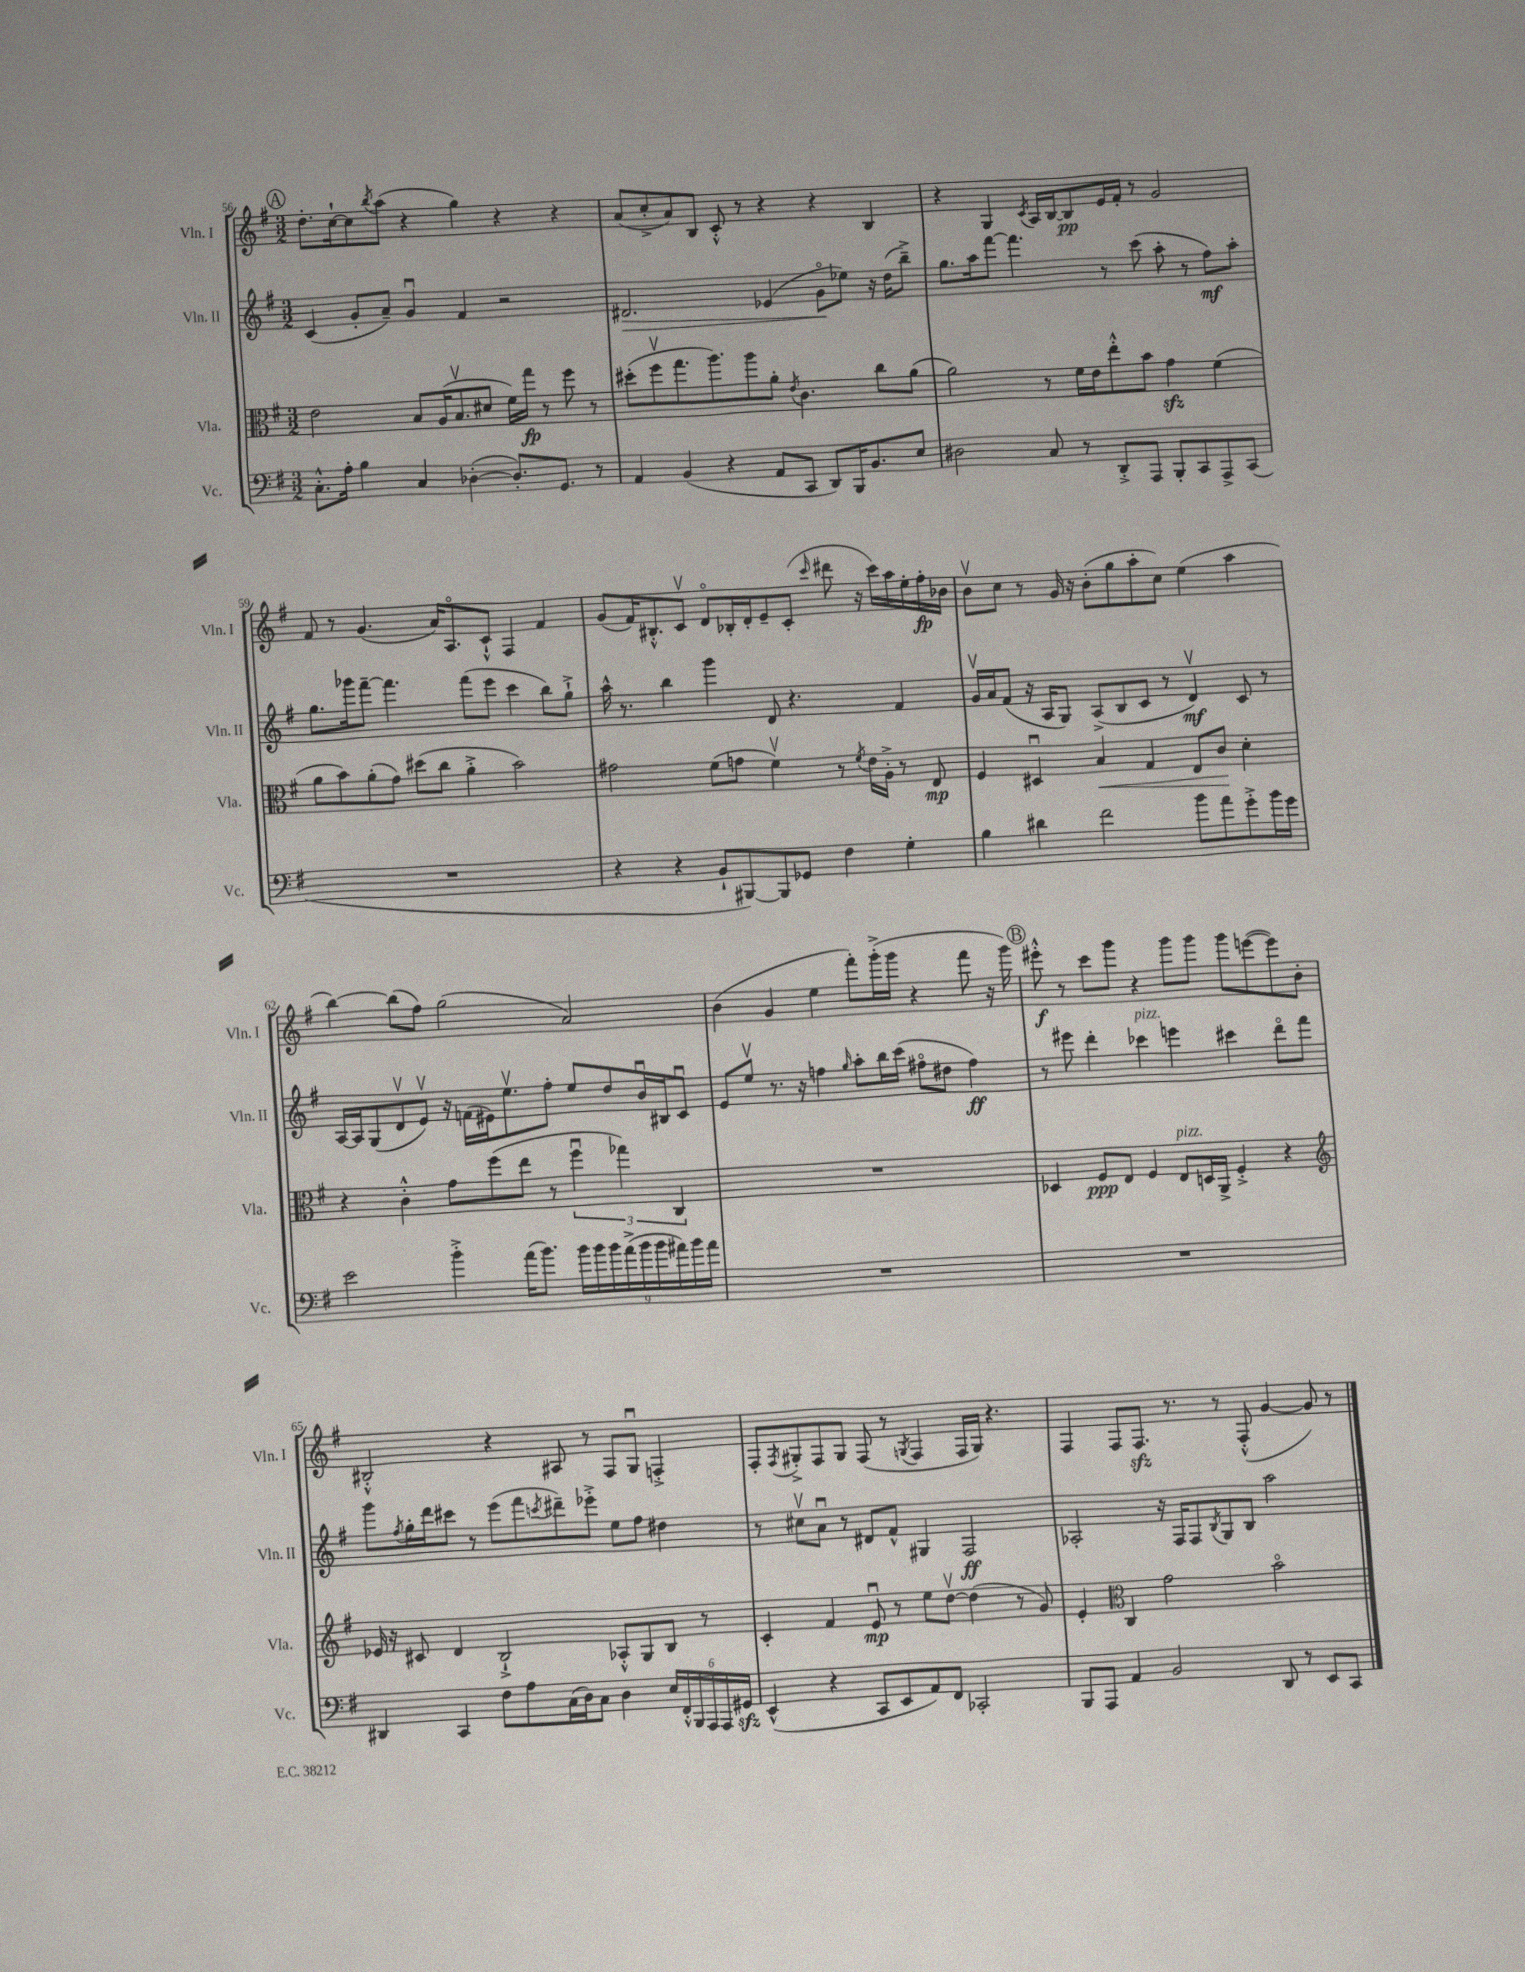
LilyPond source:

<<
\new StaffGroup <<
\new Staff = "s0" \with { instrumentName = "Vln. I" shortInstrumentName = "Vln. I" } {
    \clef treble \key g \major \numericTimeSignature \time 3/2
    \mark \markup { \circle "A" } d''8.-. c''16~-! c''8 \acciaccatura { b''8 } a''8( r4 g''4) r4 r4 |
    a'8( c''8-.-> a'8) b8 c'8-.-^ r8 r4 r4 b4 |
    r4 g4 \acciaccatura { c'8 } a16 b16~ b8\pp e'16 fis'16-. r8 g'2 |
    fis'8 r8 g'4.( a'16) a8.\flageolet c'8-!-^ fis4 fis'4 |
    g'8( fis'16) bis8.-.-^ c'8\upbow d'8\flageolet bes16-. d'16-. e'8-- c'8-.( \grace { c'''16 } dis'''8 r16 c'''16) a''16 e''16-. fis''16-.\fp bes'16 |
    b'8\upbow c''8 r8 g'16 r16 b'8-.( g''8 a''8-. c''8) e''4( a''4 |
    b''4~) b''8( fis''8) g''2( a'2) |
    b'4( g'4 e''4 fis'''8-.) g'''16-.->( g'''16 r4 fis'''8 r16 g'''16) |
    \mark \markup { \circle "B" } eis'''8-.-^\f r8 c'''8 g'''8 r4 g'''8 g'''8 g'''8 e'''8~( e'''8) b'8-. |
    bis2-.-^ r4 ais8 r8 fis8 g8\downbow f4-.-> |
    fis8-. \acciaccatura { fis8 } gis8-.-> fis8 gis8 fis8( r8 \acciaccatura { g8 } fis4 fis16 g16) r4. |
    fis4 fis8 fis8.\sfz r8. r8 fis8-.-^( g'4~ g'8) r8 \bar "|." |
}
\new Staff = "s1" \with { instrumentName = "Vln. II" shortInstrumentName = "Vln. II" } {
    \clef treble \key g \major \numericTimeSignature \time 3/2
    \mark \markup { \circle "A" } c'4( g'8-. a'8--) g'4\downbow fis'4 r2 |
    dis'2.\> ees'4( g'8\flageolet\! ees''8) r16 d''16( b''8--->) |
    g''8. a''16 fis'''8~ fis'''4. r8 c'''8( a''8-. r8 fis''8\mf) a''8-. |
    g''8. ges'''16 fis'''8~-- fis'''4. fis'''8( e'''8 c'''4 b''8) g''8-!-> |
    a''16-^ r8. b''4 g'''4 d'8 r4. fis'4 |
    g'16\upbow a'16 fis'8( r16 a16 g8) a8->( b8 c'8 r8 d'4\upbow\mf) c'8 r8 |
    a16~ a16 g8( d'8\upbow e'8\upbow) r16 f'16( eis'16) e''8.\upbow fis''8-. e''8 d''8 b'16\downbow bis16 c'8\downbow |
    e'8 e''8\upbow r8. r16 f''4 \grace { g''16 } a''8-. b''16 c'''16( fis''8\flageolet dis''8 fis''4\ff) |
    \mark \markup { \circle "B" } r8 eis'''8 d'''4-. ces'''4^\markup { \italic "pizz." } e'''4 cis'''4 d'''8\flageolet fis'''8 |
    g'''8 \acciaccatura { fis''8 } g''16-. d'''16 cis'''8 r8 e'''8( fis'''8 \acciaccatura { c'''8 } dis'''8--) ees'''8-.-> e''8 fis''8 dis''4 |
    r8 cis''8\upbow a'8\downbow r8 dis'8 fis'8-^ gis4 fis2\ff |
    aes2-. r16 fis16 fis8 \acciaccatura { b8 } g8 b8 a''2 \bar "|." |
}
\new Staff = "s2" \with { instrumentName = "Vla." shortInstrumentName = "Vla." } {
    \clef alto \key g \major \numericTimeSignature \time 3/2
    \mark \markup { \circle "A" } e'2 b8 a16( b8.\upbow dis'8 fis'16) g''16\fp r8 fis''8 r8 |
    dis''8-.( fis''8\upbow g''8. a''8.) a''8 a'8-. \acciaccatura { e'8 } c'4. c''8 a'8( |
    a'2) r8 fis'16 e'16 e''8-.-^ b'8 g'4\sfz fis'4( |
    a'8 b'8) a'8-.( g'8) dis''8( c''8 a'4-.-> b'2) |
    gis'2 fis'8( g'8 fis'4\upbow) r8 \acciaccatura { fis'8 } e'16 a16-.-> r8 e8\mp |
    fis4 dis4\downbow b4\< g4 e8 c'8\! d'4-. |
    r4 c'4-.-^ g'8 fis''8( e''8 r8 \tuplet 3/2 { fis''4\downbow ges''4) c4 } |
    R1. |
    \mark \markup { \circle "B" } des4 fis8\ppp e8 fis4 e8^\markup { \italic "pizz." } d16 a,16-> fis4-.-> r4 |
    \clef treble ees'16 r16 cis'8 d'4 b2-!-> aes8-.-^ g8 b8 r8 |
    c'4-. fis'4 e'8\downbow\mp r8 e''8 d''8~\upbow d''4( r8 g'8) |
    e'4-. \clef alto c4 g'2 b'2\flageolet \bar "|." |
}
\new Staff = "s3" \with { instrumentName = "Vc." shortInstrumentName = "Vc." } {
    \clef bass \key g \major \numericTimeSignature \time 3/2
    \mark \markup { \circle "A" } c8.-.-^ a16-. b4 c4 des4~-.( des8.-.) g,8. r8 |
    a,4 b,4( r4 a,8 c,8 d,8) b,,16 b,8. e8 |
    dis2 c8 r8 d,8-.-> a,,8 b,,8-. c,8 a,,8-> c,8( |
    R1. |
    r4 r4 b,8-! bis,,8~) bis,,8 ges,8 fis4 g4-. |
    b4 dis'4 fis'2 b'8 a'8 g'8-.-> b'16 g'16 |
    e'2 b'4-.-> a'16( b'8.) \tuplet 9/8 { b'16 b'16 b'16 a'16->( b'16 b'16 ais'16) b'16 ais'16 } |
    R1. |
    \mark \markup { \circle "B" } R1. |
    dis,4 c,4 fis8 a8 c16( d16) c8 d4 \tuplet 6/4 { e16 fis,16-.-^ b,,16 a,,16 a,,16 gis,16\sfz } |
    e,4-^( r4 c,8 e,8 a,8) fis,8 ces,2-. |
    b,,8 a,,8 a,4 b,2 d,8 r8 e,8 c,8 \bar "|." |
}
>>
>>
\layout { \context { \Score currentBarNumber = #56 } }
